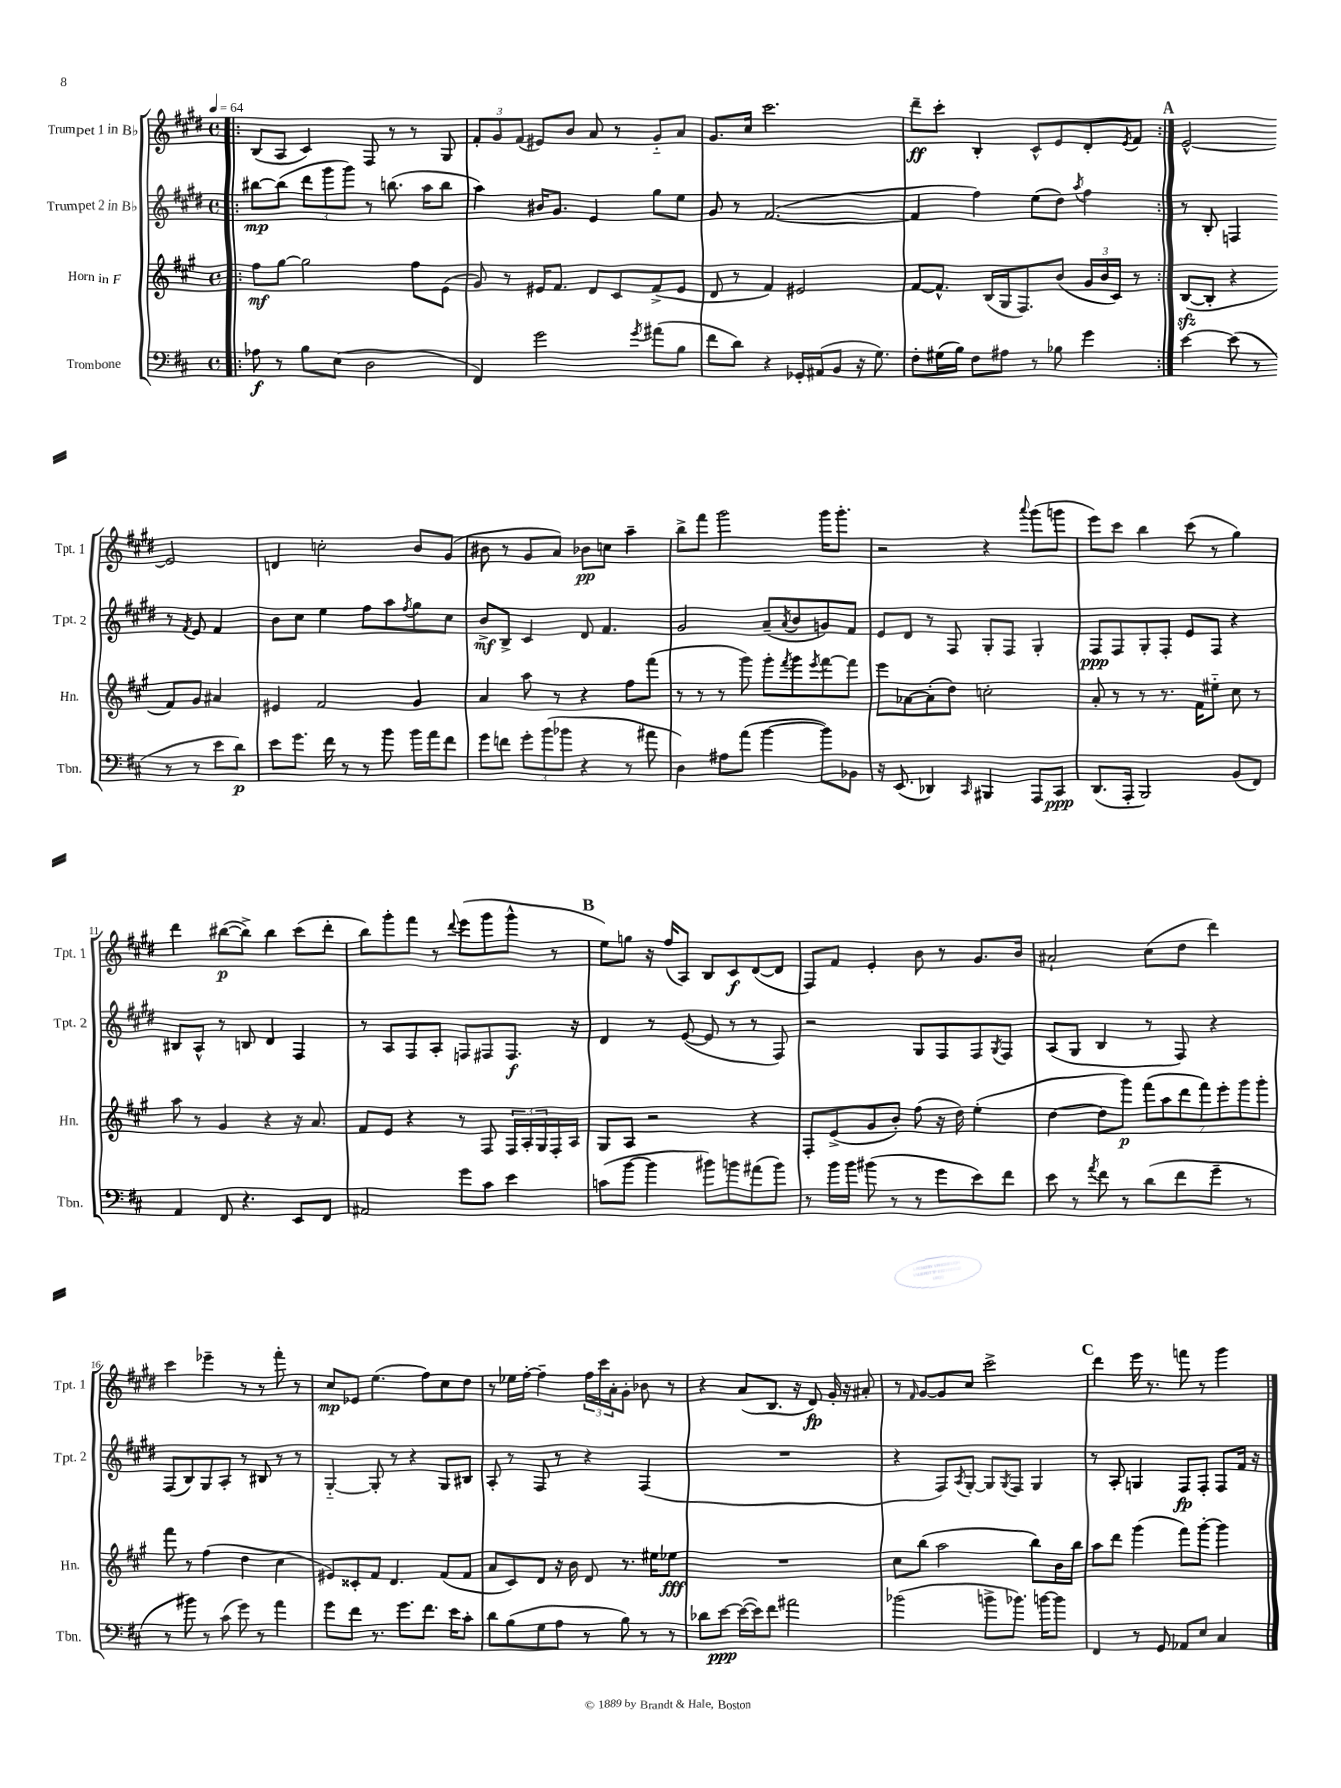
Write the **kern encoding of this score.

**kern	**kern	**kern	**kern
*staff4	*staff3	*staff2	*staff1
*clefF4	*clefG2	*clefG2	*clefG2
*k[f#c#]	*k[f#c#g#]	*k[f#c#g#d#]	*k[f#c#g#d#]
*M4/4	*M4/4	*M4/4	*M4/4
*met(c)	*met(c)	*met(c)	*met(c)
*MM64	*MM64	*MM64	*MM64
=!|:	=!|:	=!|:	=!|:
8A-	8ff#	[8bb#	(8B
8r	[8gg#	(8bb#]	8A
8B	2gg#]	12ddd#	4c#)
.	.	12ggg#	.
(8E	.	.	.
.	.	12ggg#)	.
2D	.	8r	8F#
.	.	(8.bb	8r
.	8ff#	.	8r
.	.	16aa	.
.	(8e	8bb	8G#
=	=	=	=
4FF#)	8g#)	4aa)	12f#'
.	.	.	12g#
.	8r	.	.
.	.	.	(12f#
2g	16e#	16b#	8e#)
.	8.f#	8.g#	.
.	.	.	8b
.	8d	4e	8a
.	8c#	.	8r
8qg	.	.	.
(8a#	(8f#^	8gg#	8g#'~
8B	8e#	8ee	8a
=	=	=	=
8f#	8d	8g#	8.g#
8d)	8r	8r	.
.	.	.	16cc#
4r	4f#)	([2.f#	2.ccc#
16GG-'	2e#	.	.
(16AA#	.	.	.
8BB	.	.	.
16r	.	.	.
8.G)	.	.	.
=	=	=	=
8F#'	[8f#	4f#]	8ddd#~
(16G#	8.f#^^]	.	8ccc#'
16B)	.	.	.
8F#	.	4ff#)	4B'
.	(16B	.	.
8A#	16G#	.	.
.	8.F#)	.	.
8r	.	(8ee	8c#^^
8B-	(8b	8dd#)	8e
.	.	8qaa	.
4g	24g#	4ff#	8d#'
.	24b	.	.
.	24c#)	.	.
.	.	.	8qe
.	8r	.	8f#
=:|!	=:|!	=:|!	=:|!
[4e	([8B	8r	[2e^^
.	8B']	8B'	.
(8e]	4r	4F	.
8r	.	.	.
8r	8f#)	8r	2e]
.	.	8qf#	.
8r	8g#	8e	.
8e	4a#	4f#	.
8d)	.	.	.
=	=	=	=
8e	4e#	8b	4d
8.g	.	8cc#	.
.	2f#	4ee	2cc'
16f#	.	.	.
8r	.	.	.
8r	.	8ff#	.
8b	.	8aa	.
.	.	8qff#	.
16b	4g#	8gg#	8b
16a	.	.	.
8f#	.	8cc#	(8g#
=	=	=	=
8g	4a	8b^	8b#
8f	.	8B^	8r
12g'	8aa	4c#	8g#
(12b	.	.	.
.	8r	.	8a)
12b-	.	.	.
4r	4r	8d#	8b-
.	.	4.f#	8cc
8r	8ff#	.	4aa~
8a#	(8fff#	.	.
=	=	=	=
4D)	8r	2g#	8bb^
.	8r	.	8fff#
8A#	8r	.	2ggg#
(8a	8ggg#)	.	.
[4b	8ggg#'	(8a~	.
.	8qfff#	8qa	.
.	8ggg#	8b	.
.	8qeee	.	.
8b])	[8fff#	8g)	16ggg#
.	.	.	8.ggg#'
8BB-	8fff#]	8f#	.
=	=	=	=
16r	8eee	8e	2r
(8.EE	.	.	.
.	[8a-	8d#	.
4DD-)	(8a-']	8r	.
.	8dd)	8F#	.
16qqCC#	.	.	.
4BBB#	2cc'	8G#'	4r
.	.	8F#	.
.	.	.	8qqaaa
8AAA	.	4G#'	(8ggg#
8CC#	.	.	8ggg
=	=	=	=
(8.DD	8a'	8F#	8eee)
.	8r	8F#	8ccc#
16AAA'	.	.	.
2BBB)	8r	8G#'	4bb
.	8.r	8F#'	.
.	.	8e	(8ccc#
.	16f#	.	.
.	8ee#'~	8F#	8r
(8BB	8cc#	4r	4gg#)
8FF#)	8r	.	.
=	=	=	=
4AA	8aa	8B#	4ddd#
.	8r	8A^^	.
8FF#	4g#	8r	([8bb#
4.r	.	8B	8bb#^])
.	4r	4d#	4bb#
8EE	16r	4F#	(8ccc#
.	8.a	.	.
8FF#	.	.	8ddd#'
=	=	=	=
2AA#	8f#	8r	8bb)
.	8e	8A	8ggg#'
.	4r	8F#	8fff#
.	.	8A'	8r
.	.	.	8qqddd#
8g	8r	8F	(8eee
8c#	8F#	8F#	8ggg#
4e	24F#	8.F#	8ggg#^^
.	24A'	.	.
.	24G#	.	.
.	16F#'	.	8r
.	16A	16r	.
=	=	=	=
(8c	8G#	4d#	8ee)
[8b	8A	.	8gg
4b]	2r	8r	16r
.	.	.	(16ff#
.	.	([8e	8A)
8b#)	.	8e]	8B
8b	.	8r	8c#
(8a#	4r	8r	([8d#
8b)	.	8F#)	8d#]
=	=	=	=
8r	8F#'	2r	8F#)
16b	(8e^	.	8f#
16b	.	.	.
(8b#	8g#	.	4e'
8r	8b')	.	.
8r	(8ff#	8G#	8b
8g	16r	8F#	8r
.	16dd)	.	.
8e)	(4ee'	8F#	8.g#
.	.	8qG#	.
8f#	.	8F#	.
.	.	.	16b
=	=	=	=
8e	[4dd	(8A	2a#`
8r	.	8G#	.
8qa	.	.	.
8f#	8dd]	4B	.
8r	8ggg#)	.	.
(8d	(14fff#	8r	(8cc#
.	14aa	.	.
8f#	.	8F#)	8dd#
.	14ddd	.	.
.	14fff#)	.	.
8g~	.	4r	4ddd#)
.	14eee'	.	.
.	14ggg#	.	.
8r	.	.	.
.	14ggg#'	.	.
=	=	=	=
8r	8fff#	(8F#	4ccc#
8b#)	8r	8B)	.
8r	(4ff#	8G#	4eee-~
(8c#	.	8A'	.
8g)	4dd	8r	8r
8r	.	8B#	8r
4a	4cc#	8r	8fff#'
.	.	8r	8r
=	=	=	=
8g	8e#)	[4G#'~	8cc#
8f#	8c##'	.	8e-
8.r	8f#	8G#']	(4.ee
.	4.d	8r	.
8.g	.	.	.
.	.	4r	.
8.f#	.	.	8ff#)
.	(8f#	8G#	8cc#
16e	.	.	.
8c#'	8f#	8B#	8dd#
=	=	=	=
8d	8a	8A'	8r
(8B	8c#)	8r	16ee-
.	.	.	[16ff#'
8G	8d	8F#	4ff#~]
8A	16r	8r	.
.	16b	.	.
8r	8d	4r	24ff#
.	.	.	24ccc#
.	.	.	24a'
8B)	8.r	.	8g#'
8r	.	(4F#	8b-
.	16ee#	.	.
8r	8ee-	.	8r
=	=	=	=
8d-	1r	1r	4r
[8e	.	.	.
(16e_	.	.	(8a
16e])	.	.	.
8f#	.	.	8.B
2a#	.	.	.
.	.	.	16r
.	.	.	8d#)
.	.	.	16g#'
.	.	.	16r
.	.	.	8a#'
=	=	=	=
(2b-	8cc#	4r	8r
.	.	.	16qqf#
.	(8bb	.	[8g#
.	2aa	8F#)	8g#]
.	.	8qA	.
.	.	[8G#'	8cc#
8b^	.	8G#]	2ccc#^
.	.	8qG#	.
8.b-)	.	8F#	.
.	8bb)	4G#	.
[16b	.	.	.
8b]	16b	.	.
.	16bb	.	.
=	=	=	=
4FF#	8aa	8r	4ddd#
.	8ddd	8A'	.
8r	(4ggg#	4G	16eee
.	.	.	8.r
8GG	.	.	.
8AA-	8fff#)	8F#	8fff
8E	[8ggg#'	8F#'	8r
4C#	4ggg#]	8F#	4ggg#
.	.	16f#	.
.	.	16r	.
==	==	==	==
*-	*-	*-	*-
